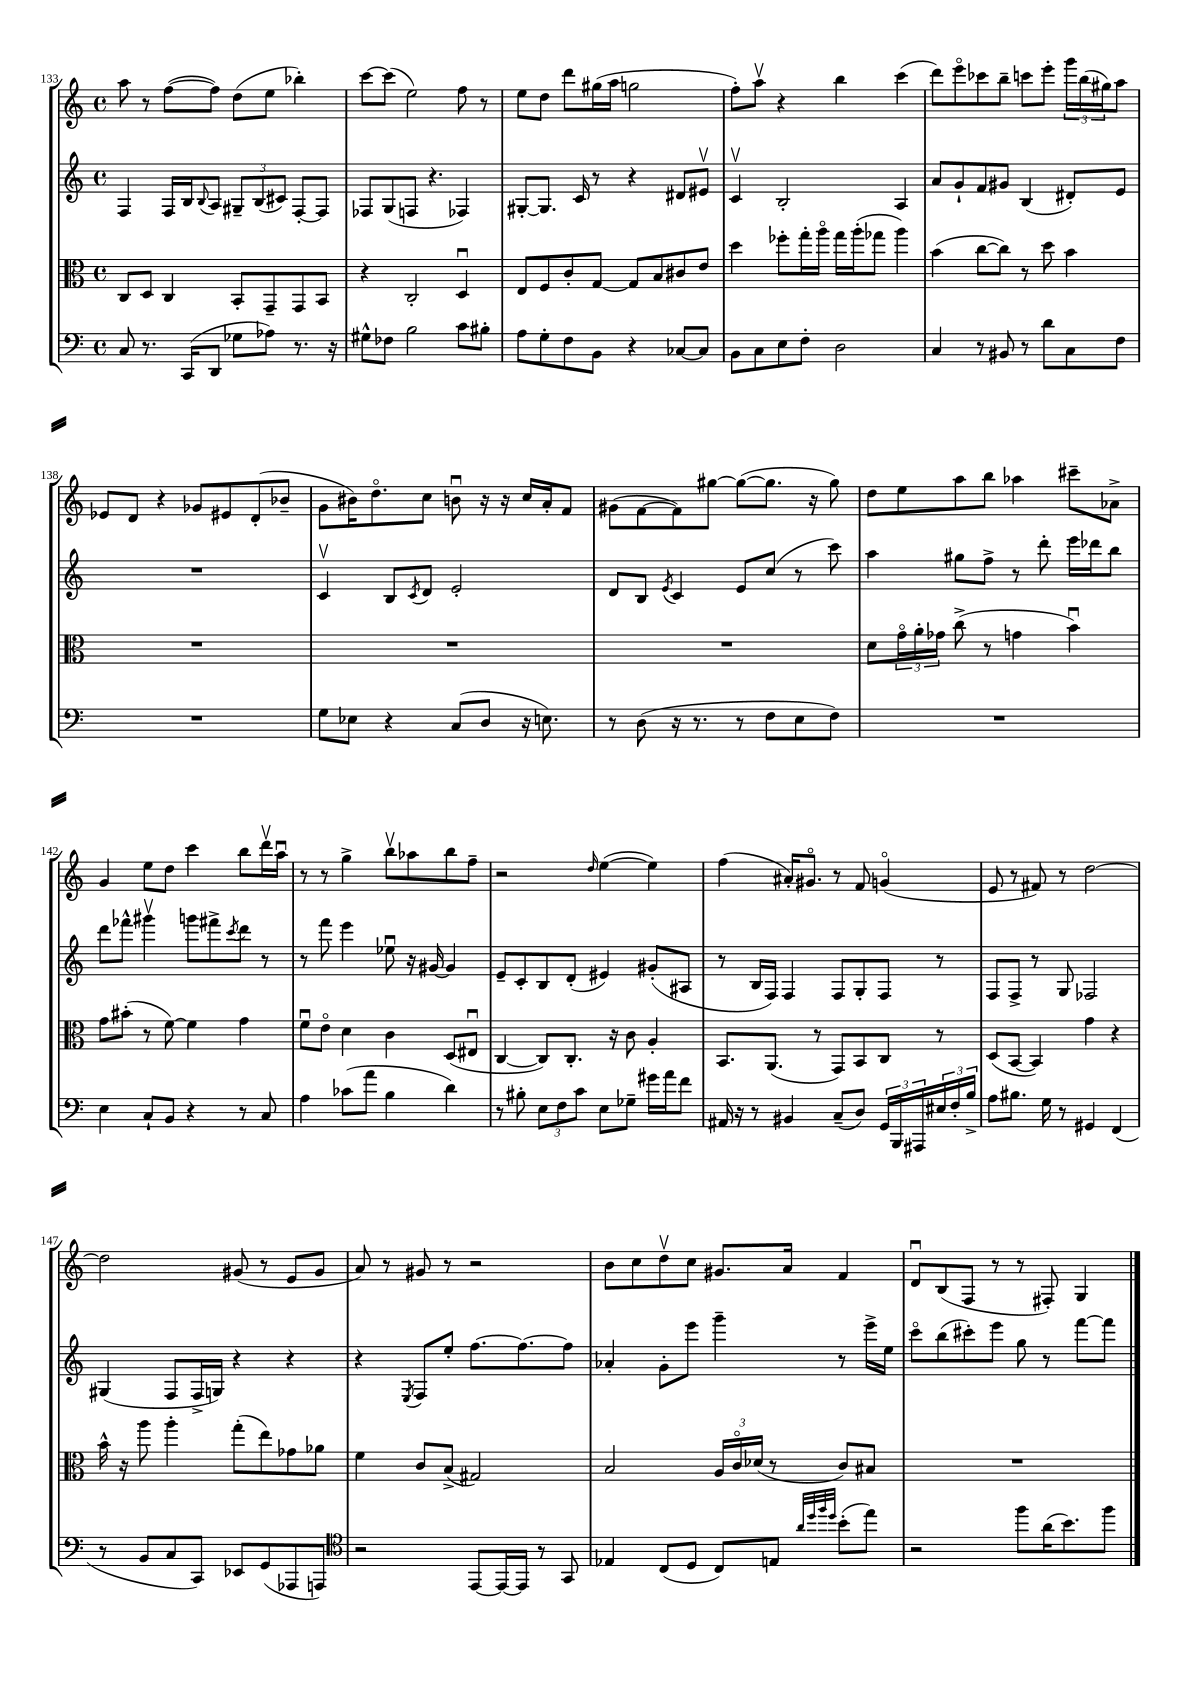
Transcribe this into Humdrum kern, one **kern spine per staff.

**kern	**kern	**kern	**kern
*part4	*part3	*part2	*part1
*staff4	*staff3	*staff2	*staff1
*clefF4	*clefC3	*clefG2	*clefG2
*k[]	*k[]	*k[]	*k[]
*M4/4	*M4/4	*M4/4	*M4/4
*met(c)	*met(c)	*met(c)	*met(c)
=133	=133	=133	=133
8C/	8C/L	4F/	8aa\
8.r	8D/J	.	8r
.	4C/	16F/LL	([8ff\L
(16CC/KL	.	16B/J	.
.	.	8qqB/	.
8DD/J	.	8A/J	8ff\J])
8G-X\L	8BB'/L	12G#X~/L	(8dd\L
.	.	(12B/	.
8A-X\J)	8GG~/	.	8ee\J
.	.	12c#X/J)	.
8.r	8GG/	[8F'/L	4bb-X'\)
.	8BB/J	8F/J]	.
16r	.	.	.
=134	=134	=134	=134
8G#X^^\L	4r	8F-X/L	[8ccc\L
8F-X\J	.	(8G/	(8ccc\J]
2B\	2C'/	8Fn/J	2ee\)
.	.	4.r	.
8c\L	4Du/	4F-X/)	8ff\
8B#X'\J	.	.	8r
=135	=135	=135	=135
8A\L	8E/L	[8G#X'/L	8ee\L
8G'\	8F/	8.G#/J]	8dd\J
8F\	8c'/	.	8ddd\L
.	.	16c/	.
8BB\J	[8G/J	8r	(16gg#X\L
.	.	.	16aa\JJ
4r	8G/L]	4r	2ggn\
.	8B/	.	.
[8C-X/L	8c#X/	8d#X/L	.
8C-/J]	8e/J	8e#Xv/J	.
=136	=136	=136	=136
8BB\L	4dd\	4cv/	8ff'\L)
8C\	.	.	8aav\J
8E\	8ff-X'\L	2B'/	4r
8F'\J	16gg'\L	.	.
.	16aa\JJ	.	.
2D\	16gg\LL	.	4bb\
.	(16aa'\J	.	.
.	8gg-X\J	.	.
.	4aa\)	4A/	(4ccc\
=137	=137	=137	=137
4C/	(4b\	8a/L	8ddd\L)
.	.	8g`/	8eee\
8r	[8cc\L	8f/	8ccc-X\
8BB#X/	8cc\J])	8g#X/J	8bb~\J
8r	8r	(4B/	8cccn\L
8d\L	8dd\	.	8eee'\J
8C\	4b\	8d#X'/L)	24ggg\LL
.	.	.	(24bb\
.	.	.	24gg#X\J)
8F\J	.	8e/J	8aa\J
!!LO:LB:g=z
=138	=138	=138	=138
1r	1r	1r	8e-X/L
.	.	.	8d/J
.	.	.	4r
.	.	.	8g-X/L
.	.	.	8e#X/
.	.	.	(8d'/
.	.	.	8b-X~/J
=139	=139	=139	=139
8G\L	1r	4cv/	8g\L
8E-X\J	.	.	16b#X\K)
.	.	.	8.dd\
4r	.	8B/L	.
.	.	8qc/	.
.	.	8d/J	8cc\J
(8C/L	.	2e'/	8bnu\
8D/J	.	.	16r
.	.	.	16r
16r	.	.	16cc/LL
8.En\)	.	.	16a'/J
.	.	.	8f/J
=140	=140	=140	=140
8r	1r	8d/L	(8g#X\L
(8D\	.	8B/J	[8f\
.	.	8qe/	.
16r	.	4c/	8f\])
8.r	.	.	.
.	.	.	[8gg#X\J
8r	.	8e/L	(8gg#\L_
8F\L	.	(8cc/J	8.gg#\J]
8E\	.	8r	.
.	.	.	16r
8F\J)	.	8ccc\)	8gg#\)
=141	=141	=141	=141
1r	8d\L	4aa\	8dd\L
.	24g\L	.	8ee\
.	24a'\	.	.
.	24g-X\JJ	.	.
.	(8cc^\	8gg#X\L	8aa\
.	8r	8ff^\J	8bb\J
.	4gn\	8r	4aa-X\
.	.	8ddd'\	.
.	4bu\)	16eee\LL	8ccc#X~\L
.	.	16ddd-X\J	.
.	.	8bb\J	8a-X^\J
!!LO:LB:g=z
=142	=142	=142	=142
4E\	8g\L	8ddd\L	4g/
.	(8b#X'\J	8fff-X^^\J	.
8C`/L	8r	4ggg#Xv\	8ee\L
8BB/J	[8f\)	.	8dd\J
4r	4f\]	8gggn\L	4ccc\
.	.	8fff#X^\	.
.	.	8qccc/	.
8r	4g\	8ddd\J	8bb\L
8C/	.	8r	16dddv\L
.	.	.	16aau\JJ
=143	=143	=143	=143
4A\	8fu\L	8r	8r
.	8e\J	8fff\	8r
(8c-X\L	4d\	4eee\	4gg^\
8a\J	.	.	.
4B\	4c\	8ee-Xu\	8bbv\L
.	.	16r	8aa-X\
.	.	[16g#X/	.
4d\)	(8D/L	4g#/]	8bb\
.	8E#Xu/J	.	8ff~\J
=144	=144	=144	=144
8r	[4C/	8e~/L	2r
8B#X'\	.	8c'/	.
12E\L	8C/L])	8B/	.
12F\	.	.	.
.	8.C'/J	(8d'/J	.
12c\J	.	.	.
.	.	.	16qqdd/
8E\L	.	4e#X/)	([4ee\
.	16r	.	.
8G-X~\J	8c\	.	.
16g#X\LL	4A'/	(8g#X'/L	4ee\])
16a\J	.	.	.
8f\J	.	8A#X/J	.
=145	=145	=145	=145
16AA#X/	8.BB/L	8r	(4ff\
16r	.	.	.
8r	.	16B/LL	.
.	(8.AA/J	16F/JJ)	.
4BB#X/	.	4F/	16a#X'/KL)
.	.	.	8.g#X/J
.	8r	.	.
(8C~/L	8GG/L)	8F/L	8r
8D/J)	8BB/	8G'/	8f/
24GG/LL	8C/J	8F/J	(4gn/
24BBB/	.	.	.
24AAA#X/	.	.	.
24E#X/	8r	8r	.
24F'/	.	.	.
24B^/JJ	.	.	.
=146	=146	=146	=146
8A\L	(8D/L	8F/L	8e/
8.B#X\J	[8BB/J	8F^/J	8r
.	4BB/])	8r	8f#X/)
16G\	.	.	.
8r	.	8G/	8r
4GG#X/	4g\	2F-X/	[2dd\
(4FF/	4r	.	.
!!LO:LB:g=z
=147	=147	=147	=147
8r	16b^^\	(4G#X/	2dd\]
.	16r	.	.
8BB/L	8aa\	.	.
8C/	4aa'\	8F/L	.
8CC/J)	.	16F^/L	.
.	.	16Gn/JJ)	.
8EE-X/L	(8gg'\L	4r	(8g#X/
(8GG/	8ee\)	.	8r
8AAA-X/	8g-X\	4r	8e/L
8AAAn/J)	8a-X\J	.	8g#/J
=148	=148	=148	=148
*clefC4	*	*	*
2r	4f\	4r	8a/)
.	.	.	8r
.	.	8qE/	.
.	8c/L	8F/L	8g#X/
.	(8B^/J	8ee'/J	8r
[8EE/L	2G#X/)	[8.ff\L	2r
16EE/L_	.	.	.
16EE/JJ]	.	8.ff\_	.
8r	.	.	.
8GG/	.	8ff\J]	.
=149	=149	=149	=149
4E-X/	2B/	4a-X'/	8b\L
.	.	.	8cc\
(8C/L	.	8g'\L	8ddv\
8D/J	.	8eee\J	8cc\J
8C/L)	24A/LL	4ggg~\	8.g#X/L
.	24c/	.	.
.	(24d-X/JJ	.	.
8En/J	8r	.	.
.	.	.	16a/Jk
32qqa/LLL	.	.	.
32qqdd/	.	.	.
32qqff/	.	.	.
32qqdd/JJJ	.	.	.
(8b'\L	8c/L)	8r	4f/
8ee\J)	8B#X/J	16eee^\LL	.
.	.	16ee\JJ	.
=150	=150	=150	=150
2r	1r	8ccc\L	8du/L
.	.	(8bb\	(8B/
.	.	8ccc#X'\)	8F/J
.	.	8eee\J	8r
8ff\L	.	8gg\	8r
(16a\K	.	8r	8F#X'/)
8.b\)	.	.	.
.	.	[8fff\L	4G/
8ff\J	.	8fff\J]	.
==	==	==	==
*-	*-	*-	*-
